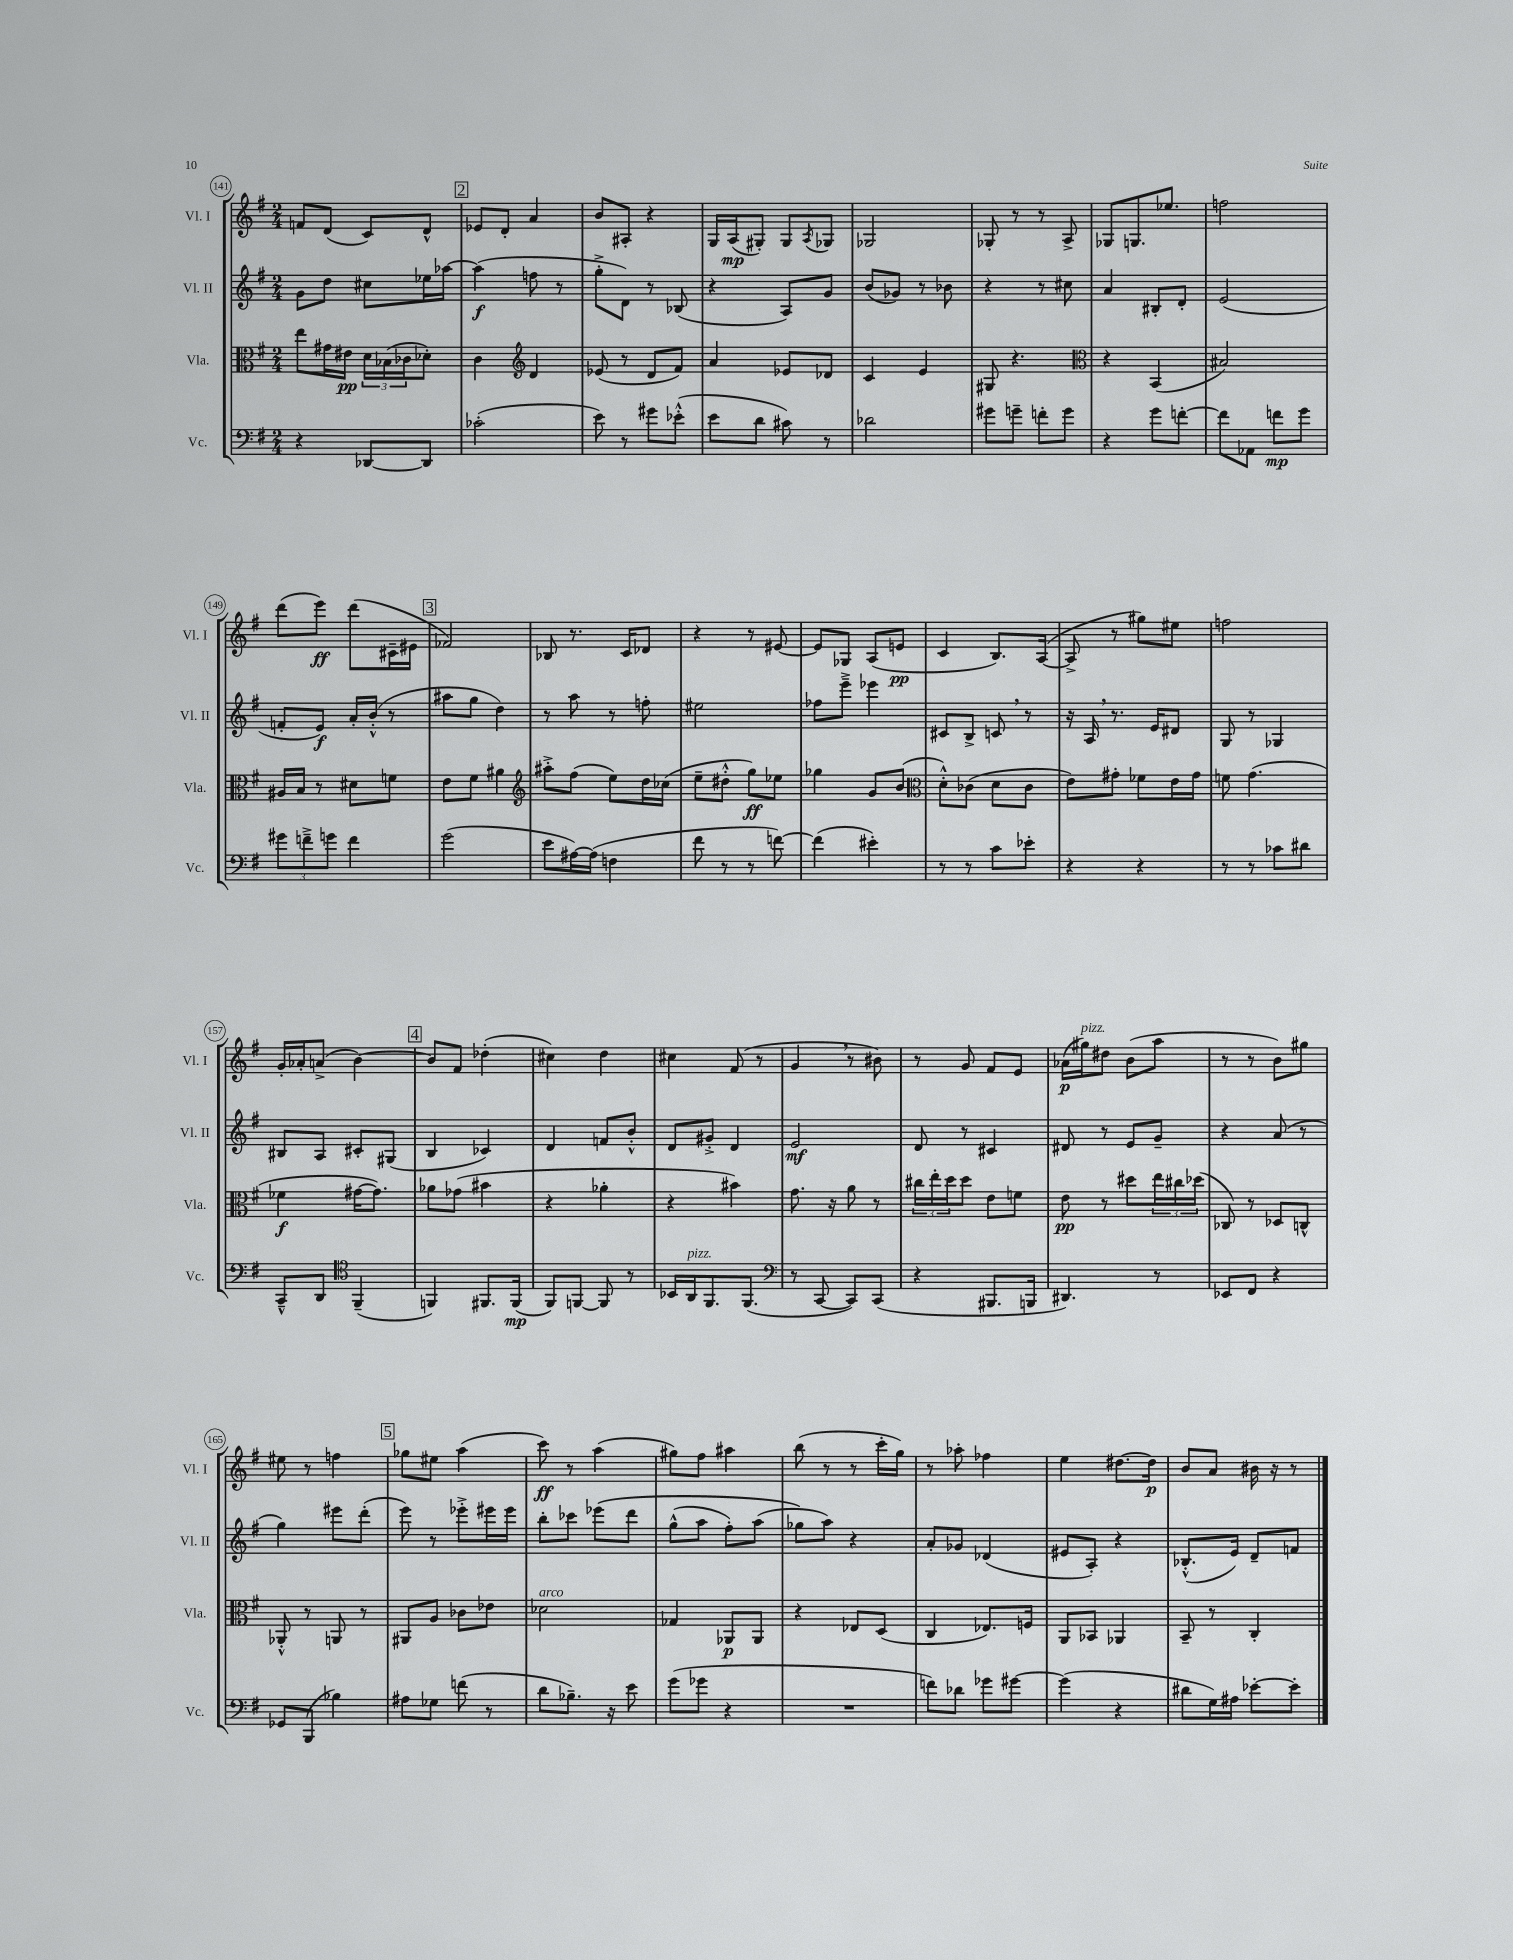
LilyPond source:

<<
\new StaffGroup <<
\new Staff = "s0" \with { instrumentName = "Vl. I" shortInstrumentName = "Vl. I" } {
    \clef treble \key g \major \numericTimeSignature \time 2/4
    f'8 d'8( c'8) d'8-^ |
    \mark \markup { \box "2" } ees'8 d'8-. a'4 |
    b'8 ais8-. r4 |
    g16 a16\mp( gis8-.) gis8 \acciaccatura { a8 } ges8 |
    ges2 |
    ges8-. r8 r8 a8-> |
    ges8 g8. ees''8. |
    f''2 |
    d'''8( e'''8\ff) d'''8( cis'16-- eis'16 |
    \mark \markup { \box "3" } fes'2) |
    bes8 r8. c'16 des'8 |
    r4 r8 eis'8~ |
    eis'8 ges8 a8( e'8\pp |
    c'4 b8.) a16~( |
    a8-> r8 gis''8) eis''8 |
    f''2 |
    g'16-. aes'16-. a'8->( b'4~) |
    \mark \markup { \box "4" } b'8 fis'8 des''4-.( |
    cis''4) d''4 |
    cis''4 fis'8( r8 |
    g'4 \breathe r8 bis'8) |
    r8 g'8 fis'8 e'8 |
    aes'16\p( gis''16^\markup { \italic "pizz." }) dis''8 b'8( a''8 |
    r8 r8 b'8) gis''8 |
    eis''8 r8 f''4 |
    \mark \markup { \box "5" } ges''8 eis''8 a''4( |
    c'''8\ff) r8 a''4( |
    gis''8) fis''8 ais''4 |
    b''8( r8 r8 c'''16-. g''16) |
    r8 aes''8-. fes''4 |
    e''4 dis''8.~ dis''16\p |
    b'8 a'8 bis'16 r16 r8 \bar "|." |
}
\new Staff = "s1" \with { instrumentName = "Vl. II" shortInstrumentName = "Vl. II" } {
    \clef treble \key g \major \numericTimeSignature \time 2/4
    g'8 d''8 cis''8 ees''16 aes''16~ |
    \mark \markup { \box "2" } aes''4\f( f''8 r8 |
    g''8-.-> d'8) r8 bes8( |
    r4 a8) g'8 |
    b'8( ges'8) r8 bes'8 |
    r4 r8 cis''8 |
    a'4 bis8-. d'8-. |
    e'2( |
    f'8-. e'8\f) a'16-. b'16-.-^( r8 |
    \mark \markup { \box "3" } ais''8 g''8 d''4) |
    r8 a''8 r8 f''8-. |
    eis''2 |
    fes''8 e'''8---> ees'''4 |
    cis'8 b8-> c'8 \breathe r8 |
    r16 a16 \breathe r8. e'16 dis'8 |
    g8 r8 ges4 |
    bis8 a8 cis'8-. gis8( |
    \mark \markup { \box "4" } b4 ces'4) |
    d'4 f'8 b'8-.-^ |
    d'8 gis'8-.-> d'4 |
    e'2\mf |
    d'8 r8 cis'4 |
    dis'8 r8 e'8 g'8-- |
    r4 a'8( r8 |
    g''4) eis'''8 d'''8-.( |
    \mark \markup { \box "5" } e'''8) r8 ees'''8-.-> eis'''16 eis'''16 |
    b''8-. ces'''8 ees'''8\( d'''8 |
    g''8-^( a''8 fis''8-.) a''8( |
    ges''8\) a''8) r4 |
    a'8-. ges'8 des'4( |
    eis'8 a8-.) r4 |
    bes8.-.-^( e'16) d'8-- f'8 \bar "|." |
}
\new Staff = "s2" \with { instrumentName = "Vla." shortInstrumentName = "Vla." } {
    \clef alto \key g \major \numericTimeSignature \time 2/4
    e''8 gis'16 eis'16\pp \tuplet 3/2 { d'16 bes16( ces'16 } des'8-.) |
    \mark \markup { \box "2" } c'4 \clef treble d'4 |
    ees'8( r8 d'8 fis'8) |
    a'4 ees'8 des'8 |
    c'4 e'4 |
    gis8 r4. |
    \clef alto r4 b,4( |
    bis2) |
    ais16 b16 r8 dis'8 f'8 |
    \mark \markup { \box "3" } e'8 fis'8 ais'4 |
    \clef treble ais''8-.-> fis''8( e''8) d''16 ces''16( |
    e''8-- dis''8-.-^ g''8\ff) ees''8 |
    ges''4 g'8 b'8( |
    \clef alto d'8-.-^) ces'8( d'8 ces'8 |
    e'8) gis'8-. fes'8 e'16 gis'16 |
    f'8 g'4.( |
    fes'4\f gis'16~ gis'8.) |
    \mark \markup { \box "4" } aes'8 ges'8( bis'4 |
    r4 aes'4-. |
    r4 bis'4) |
    g'8. r16 a'8 r8 |
    \tuplet 3/2 { cis''16 e''16-. d''16 } d''8 e'8 f'8 |
    e'8\pp r8 dis''8 \tuplet 3/2 { e''16 cis''16 des''16( } |
    ces8) r8 des8 c8-^ |
    aes,8-.-^ r8 a,8 r8 |
    \mark \markup { \box "5" } ais,8 a8 ces'8 ees'8 |
    des'2^\markup { \italic "arco" } |
    ges4 aes,8\p aes,8 |
    r4 ees8 d8( |
    c4 ees8.) f16 |
    a,8 bes,8 aes,4 |
    b,8-- r8 c4-. \bar "|." |
}
\new Staff = "s3" \with { instrumentName = "Vc." shortInstrumentName = "Vc." } {
    \clef bass \key g \major \numericTimeSignature \time 2/4
    r4 des,8~ des,8 |
    \mark \markup { \box "2" } ces'2-.( |
    e'8) r8 gis'8 ees'8-.-^( |
    e'8 d'8 cis'8) r8 |
    des'2 |
    gis'8 g'8-- f'8-. g'8 |
    r4 g'8 f'8~-. |
    f'8 aes,8 f'8\mp g'8 |
    \tuplet 3/2 { gis'8 f'8---> g'8 } f'4 |
    \mark \markup { \box "3" } g'2( |
    e'8 ais16~) ais16( f4 |
    fis'8 r8 r8 f'8~) |
    f'4( eis'4-.) |
    r8 r8 c'8 ees'8-. |
    r4 r4 |
    r8 r8 ces'8 dis'8 |
    c,8---^ d,8 \clef tenor fis,4--( |
    \mark \markup { \box "4" } f,4) fis,8. fis,16\mp( |
    fis,8) f,8~ f,8 r8 |
    bes,16 a,16^\markup { \italic "pizz." } fis,8. fis,8.( |
    \clef bass r8 c,8~ c,8) c,8( |
    r4 bis,,8. b,,16 |
    dis,4.) r8 |
    ees,8 fis,8 r4 |
    ges,8 b,,8( bes4) |
    \mark \markup { \box "5" } ais8 ges8 f'8( r8 |
    d'8 bes8.--) r16 e'8 |
    g'8( ges'8 r4 |
    R2 |
    f'8) des'8 ges'8 gis'8~ |
    gis'4( r4 |
    dis'8 g16) ais16 ees'8~-. ees'8-. \bar "|." |
}
>>
>>
\layout { \context { \Score currentBarNumber = #141 \override BarNumber.stencil = #(make-stencil-circler 0.1 0.3 ly:text-interface::print) } }
